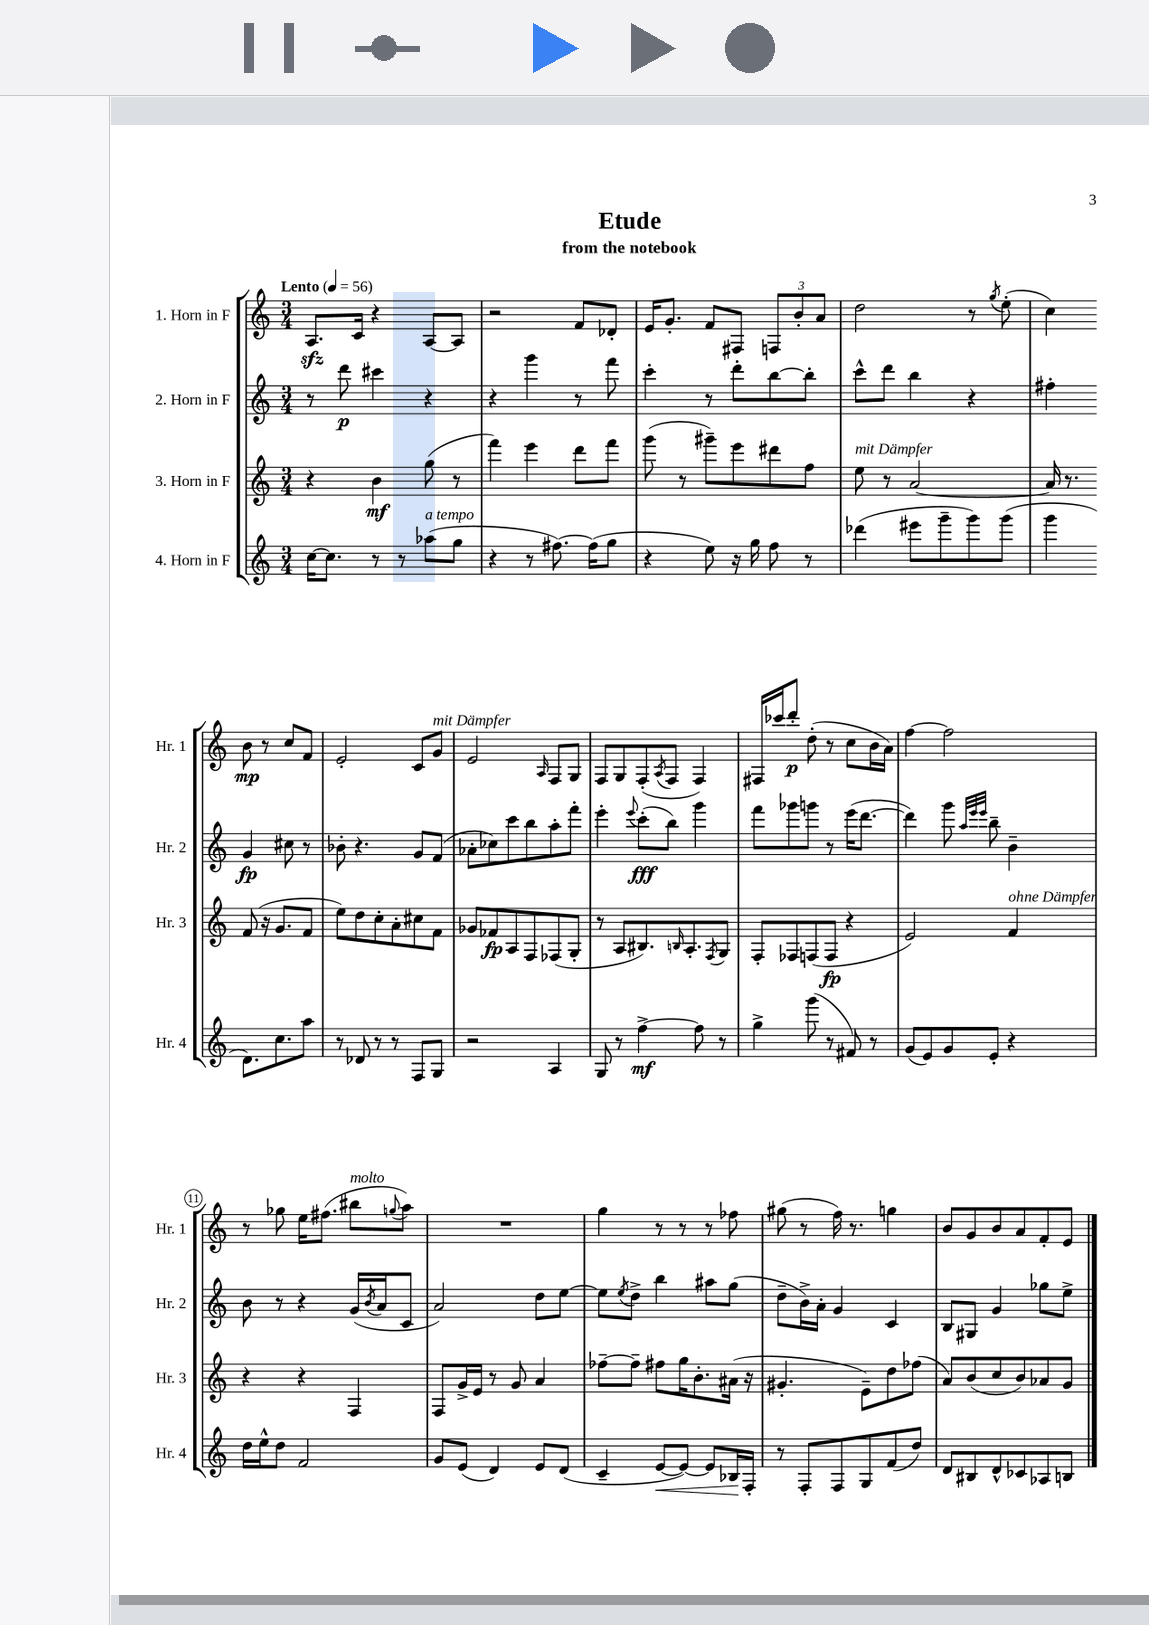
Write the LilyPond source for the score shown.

\header { title = "Etude" subtitle = "from the notebook" }
<<
\new StaffGroup <<
\new Staff = "s0" \with { instrumentName = "1. Horn in F" shortInstrumentName = "Hr. 1" } {
    \clef treble \key c \major \numericTimeSignature \time 3/4 \tempo "Lento" 4 = 56
    a8.\sfz c'16 r4 a8~ a8 |
    r2 f'8 des'8-. |
    e'16 g'8.-. f'8 fis8 \tuplet 3/2 { f8 b'8-. a'8 } |
    d''2 r8 \acciaccatura { g''8 } e''8-.( |
    c''4) b'8\mp r8 c''8 f'8 |
    e'2-. c'8 g'8^\markup { \italic "mit Dämpfer" } |
    e'2 \grace { a16 } f8 g8 |
    f8 g8 f8-.( \acciaccatura { a8 } f8 f4) |
    fis16 ces'''16 d'''8-.\p d''8-.( r8 c''8 b'16 a'16) |
    f''4~ f''2 |
    r8 ges''8 e''16 fis''8.( bis''8^\markup { \italic "molto" } \appoggiatura { g''8 } a''8) |
    R2. |
    g''4 r8 r8 r8 fes''8 |
    gis''8( r8 f''16) r8. g''4 |
    b'8 g'8 b'8 a'8 f'8-. e'8 \bar "|." |
}
\new Staff = "s1" \with { instrumentName = "2. Horn in F" shortInstrumentName = "Hr. 2" } {
    \clef treble \key c \major \numericTimeSignature \time 3/4
    r8 d'''8\p cis'''4 r4 |
    r4 g'''4 r8 f'''8 |
    c'''4-. r8 d'''8-. b''8~ b''8-. |
    c'''8-^ d'''8 b''4 r4 |
    fis''4-. g'4\fp cis''8 r8 |
    bes'8-. r4. g'8 f'8( |
    aes'8-. ces''8) c'''8 b''8 a''8-. f'''8-. |
    e'''4-. \appoggiatura { e'''8 } c'''8-.\fff( b''8) g'''4 |
    f'''8 ges'''8 g'''8 r8 e'''16( d'''8.~ |
    d'''4) g'''8 \grace { a''32 e'''32 e'''32 } b''8-- b'4-- |
    b'8 r8 r4 g'16( \acciaccatura { b'8 } a'16 c'8 |
    a'2) d''8 e''8~ |
    e''8 \acciaccatura { e''8 } d''8-> b''4 ais''8 g''8( |
    d''8-- b'16->) a'16-. g'4 c'4 |
    b8 gis8 g'4 ges''8 e''8-> \bar "|." |
}
\new Staff = "s2" \with { instrumentName = "3. Horn in F" shortInstrumentName = "Hr. 3" } {
    \clef treble \key c \major \numericTimeSignature \time 3/4
    r4 b'4\mf g''8( r8 |
    f'''4) e'''4 d'''8 f'''8 |
    g'''8( r8 gis'''8--) e'''8 dis'''8 f''8 |
    e''8^\markup { \italic "mit Dämpfer" } r8 a'2~ |
    a'16 r8. f'8( r16 g'8. f'8 |
    e''8) d''8 c''8-. a'8-. cis''8 f'8 |
    ges'8 fes'8\fp a8 f8 fes8( g8-. |
    r8 a8 bis8.) \grace { b16 } a8.-. \acciaccatura { f8 } g8 |
    f8-. fes8 f8( f8\fp r4 |
    e'2) f'4^\markup { \italic "ohne Dämpfer" } |
    r4 r4 f4 |
    f8 g'16-> e'16 r8 g'8 a'4 |
    fes''8~-- fes''8-- fis''8 g''16 b'8.-. ais'16( r16 |
    gis'4.-. e'8--) d''8 fes''8( |
    a'8) b'8( c''8 b'8) aes'8 g'8 \bar "|." |
}
\new Staff = "s3" \with { instrumentName = "4. Horn in F" shortInstrumentName = "Hr. 4" } {
    \clef treble \key c \major \numericTimeSignature \time 3/4
    c''16~ c''8. r8 r8 aes''8^\markup { \italic "a tempo" }( g''8 |
    r4 r8 fis''8.~) fis''16( g''8 |
    r4 e''8) r16 g''16 f''8 r8 |
    des'''4( eis'''8 g'''8-- g'''8) g'''8( |
    g'''4 d'8.) c''8. a''8 |
    r8 des'8 r8 r8 f8 g8 |
    r2 a4 |
    g8 r8 f''4~->\mf f''8 r8 |
    g''4-> g'''8( r8 fis'8) r8 |
    g'8( e'8) g'8 e'8-. r4 |
    d''16 e''16-^ d''8 f'2 |
    g'8 e'8( d'4) e'8 d'8( |
    c'4-- e'8~\< e'8~) e'8 bes16\! f16-. |
    r8 f8-. f8 g8 f'8( d''8) |
    d'8 bis8 d'8-^ ces'8 aes8 b8 \bar "|." |
}
>>
>>
\layout { \context { \Score \override BarNumber.stencil = #(make-stencil-circler 0.1 0.3 ly:text-interface::print) } }
